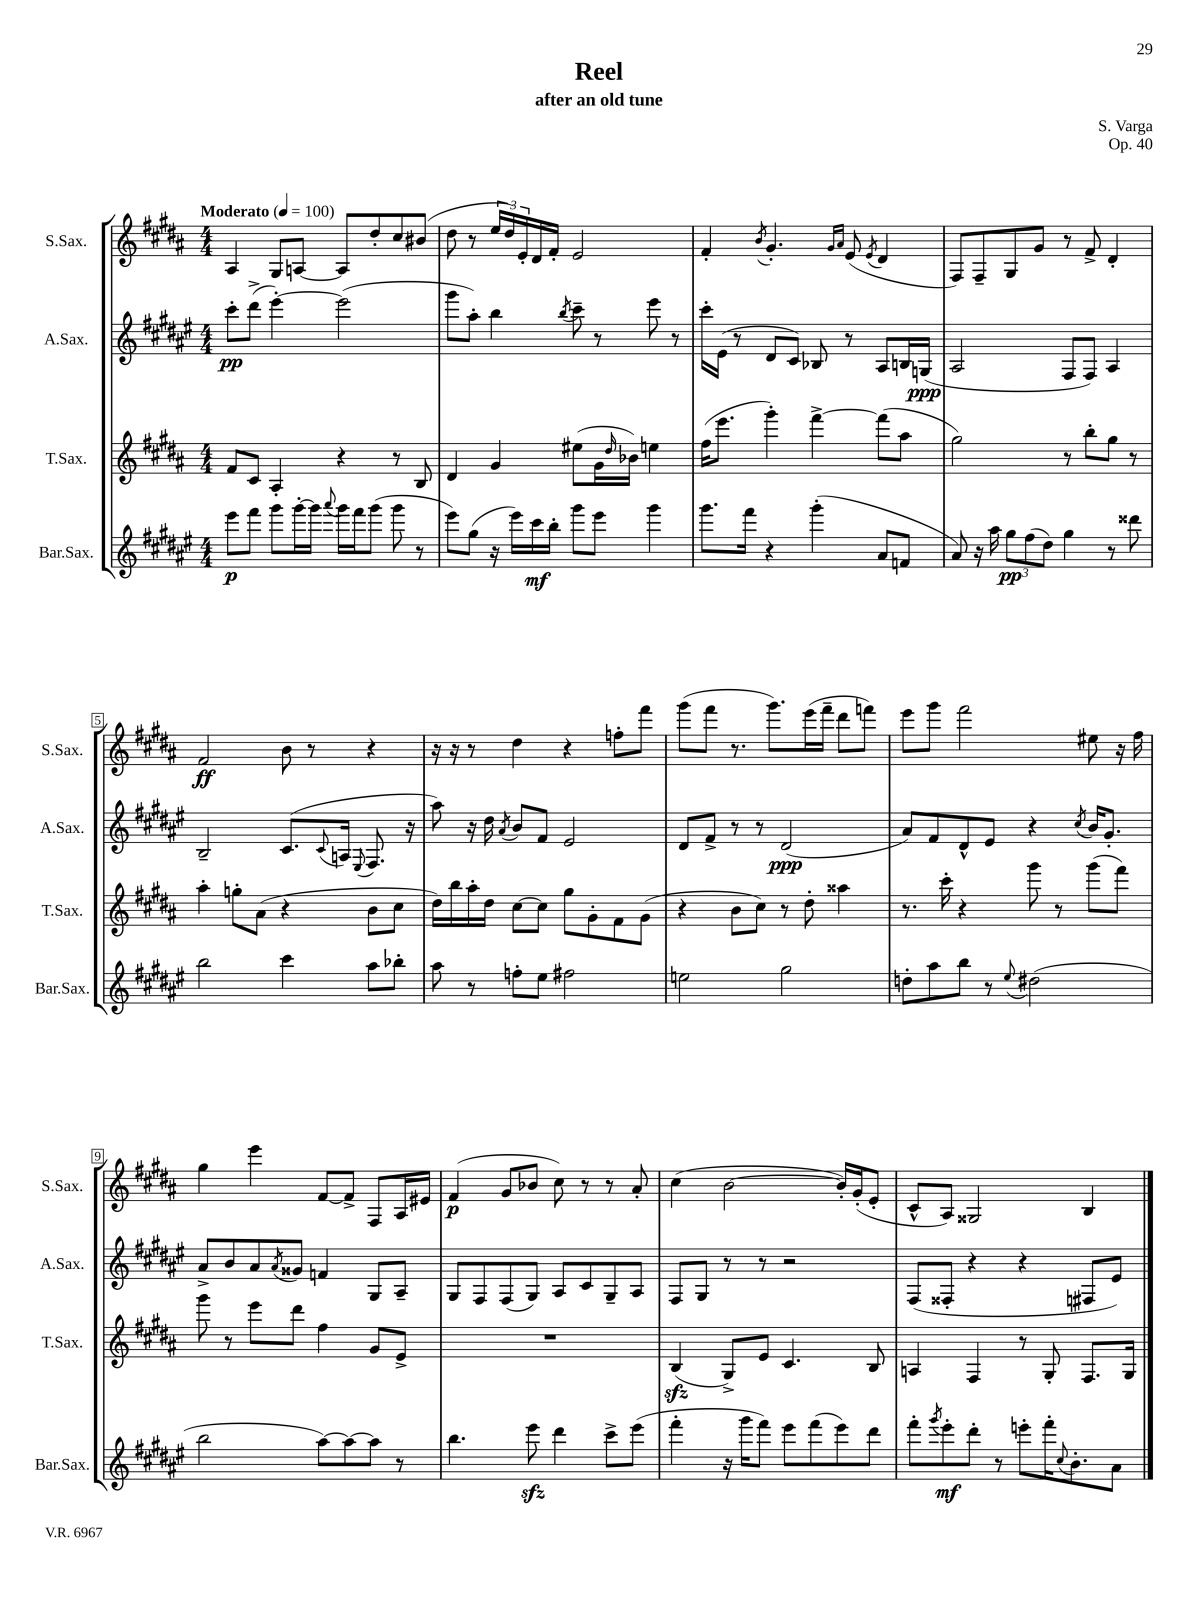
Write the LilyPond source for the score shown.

\header { title = "Reel" composer = "S. Varga" subtitle = "after an old tune" opus = "Op. 40" }
<<
\new StaffGroup <<
\new Staff = "s0" \with { instrumentName = "S.Sax." shortInstrumentName = "S.Sax." } {
    \clef treble \key b \major \numericTimeSignature \time 4/4 \tempo "Moderato" 4 = 100
    ais4 gis8 a8~ a8 dis''8-. cis''8 bis'8( |
    dis''8 r8 \tuplet 3/2 { e''16 dis''16) e'16-. } dis'16 fis'16-. e'2 |
    fis'4-. \acciaccatura { b'8 } gis'4.-. \grace { gis'16 ais'16 } e'8( \acciaccatura { e'8 } dis'4 |
    fis8) fis8-- gis8 gis'8 r8 fis'8-> dis'4-. |
    fis'2\ff b'8 r8 r4 |
    r16 r16 r8 dis''4 r4 f''8-. fis'''8 |
    gis'''8( fis'''8 r8. gis'''8.) e'''16( fis'''16-- dis'''8 f'''8) |
    e'''8 gis'''8 fis'''2 eis''8 r16 fis''16 |
    gis''4 e'''4 fis'8~ fis'8-> fis8 ais16 eis'16 |
    fis'4\p( gis'8 bes'8 cis''8) r8 r8 ais'8-. |
    cis''4( b'2~ b'16-.) gis'16-.( e'8-. |
    cis'8-^ ais8) gisis2 b4 \bar "|." |
}
\new Staff = "s1" \with { instrumentName = "A.Sax." shortInstrumentName = "A.Sax." } {
    \clef treble \key fis \major \numericTimeSignature \time 4/4
    cis'''8-.\pp dis'''8->( eis'''4~-.) eis'''2( |
    gis'''8 ais''8-.) b''4 \acciaccatura { b''8 } cis'''8-- r8 eis'''8 r8 |
    cis'''16-. eis'16( r8 dis'8 cis'8) bes8 r8 ais8 b16 g16\ppp( |
    ais2 fis8 fis8) ais4 |
    b2-- cis'8.( \appoggiatura { cis'8 } a16 \appoggiatura { eis8 } fis8. r16 |
    ais''8) r16 dis''16 \acciaccatura { ais'8 } b'8 fis'8 eis'2 |
    dis'8 fis'8-> r8 r8 dis'2\ppp( |
    ais'8) fis'8 dis'8-^ eis'8 r4 \acciaccatura { cis''8 } b'16 gis'8.-. |
    ais'8-> b'8 ais'8 \acciaccatura { ais'8 } gisis'8 f'4 gis8 ais8-- |
    gis8 fis8 fis8( gis8) ais8 cis'8 gis8-- ais8 |
    fis8 gis8 r8 r8 r2 |
    fis8( fisis8-. r4 r4 fis8 eis'8) \bar "|." |
}
\new Staff = "s2" \with { instrumentName = "T.Sax." shortInstrumentName = "T.Sax." } {
    \clef treble \key b \major \numericTimeSignature \time 4/4
    fis'8 cis'8 ais4-. r4 r8 b8 |
    dis'4 gis'4 eis''8( gis'16 \grace { dis''16 } bes'16) e''4 |
    fis''16( e'''8. gis'''4-.) fis'''4~-> fis'''8( ais''8 |
    gis''2) r8 b''8-. gis''8 r8 |
    ais''4-. g''8-. ais'8( r4 b'8 cis''8 |
    dis''16) b''16 ais''16-. dis''16 cis''8~ cis''8 gis''8 gis'8-. fis'8 gis'8( |
    r4 b'8 cis''8) r8 dis''8-. aisis''4 |
    r8. cis'''16-. r4 gis'''8 r8 gis'''8( fis'''8) |
    gis'''8 r8 e'''8 dis'''8 fis''4 gis'8 e'8-> |
    R1 |
    b4\sfz( gis8->) e'8 cis'4. b8 |
    a4 fis4 r8 gis8-. fis8. gis16 \bar "|." |
}
\new Staff = "s3" \with { instrumentName = "Bar.Sax." shortInstrumentName = "Bar.Sax." } {
    \clef treble \key fis \major \numericTimeSignature \time 4/4
    eis'''8\p fis'''8 gis'''8 gis'''16~-. gis'''16 \appoggiatura { ais'''8 } gis'''16 fis'''16 gis'''8( gis'''8 r8 |
    eis'''8) gis''8( r16 eis'''16) cis'''16\mf b''16-. gis'''8 eis'''8 gis'''4 |
    gis'''8. fis'''16 r4 gis'''4-.( ais'8 f'8 |
    ais'8) r16 ais''16 \tuplet 3/2 { gis''8\pp fis''8( dis''8) } gis''4 r8 disis'''8 |
    b''2 cis'''4 ais''8 bes''8-. |
    ais''8 r8 f''8-. eis''8 fis''2 |
    e''2 gis''2 |
    d''8-. ais''8 b''8 r8 \appoggiatura { eis''8 } dis''2( |
    b''2 ais''8~) ais''8~ ais''8 r8 |
    b''4. eis'''8\sfz dis'''4 cis'''8-> eis'''8( |
    fis'''4-. r16 gis'''16 fis'''8) eis'''8 fis'''8( eis'''8) dis'''8 |
    fis'''8-. \acciaccatura { gis'''8 } eis'''8-.\mf dis'''8-. r8 e'''8-. fis'''16-. \appoggiatura { cis''8 } b'8.-. ais'8 \bar "|." |
}
>>
>>
\layout { \context { \Score \override BarNumber.stencil = #(make-stencil-boxer 0.1 0.3 ly:text-interface::print) } }
